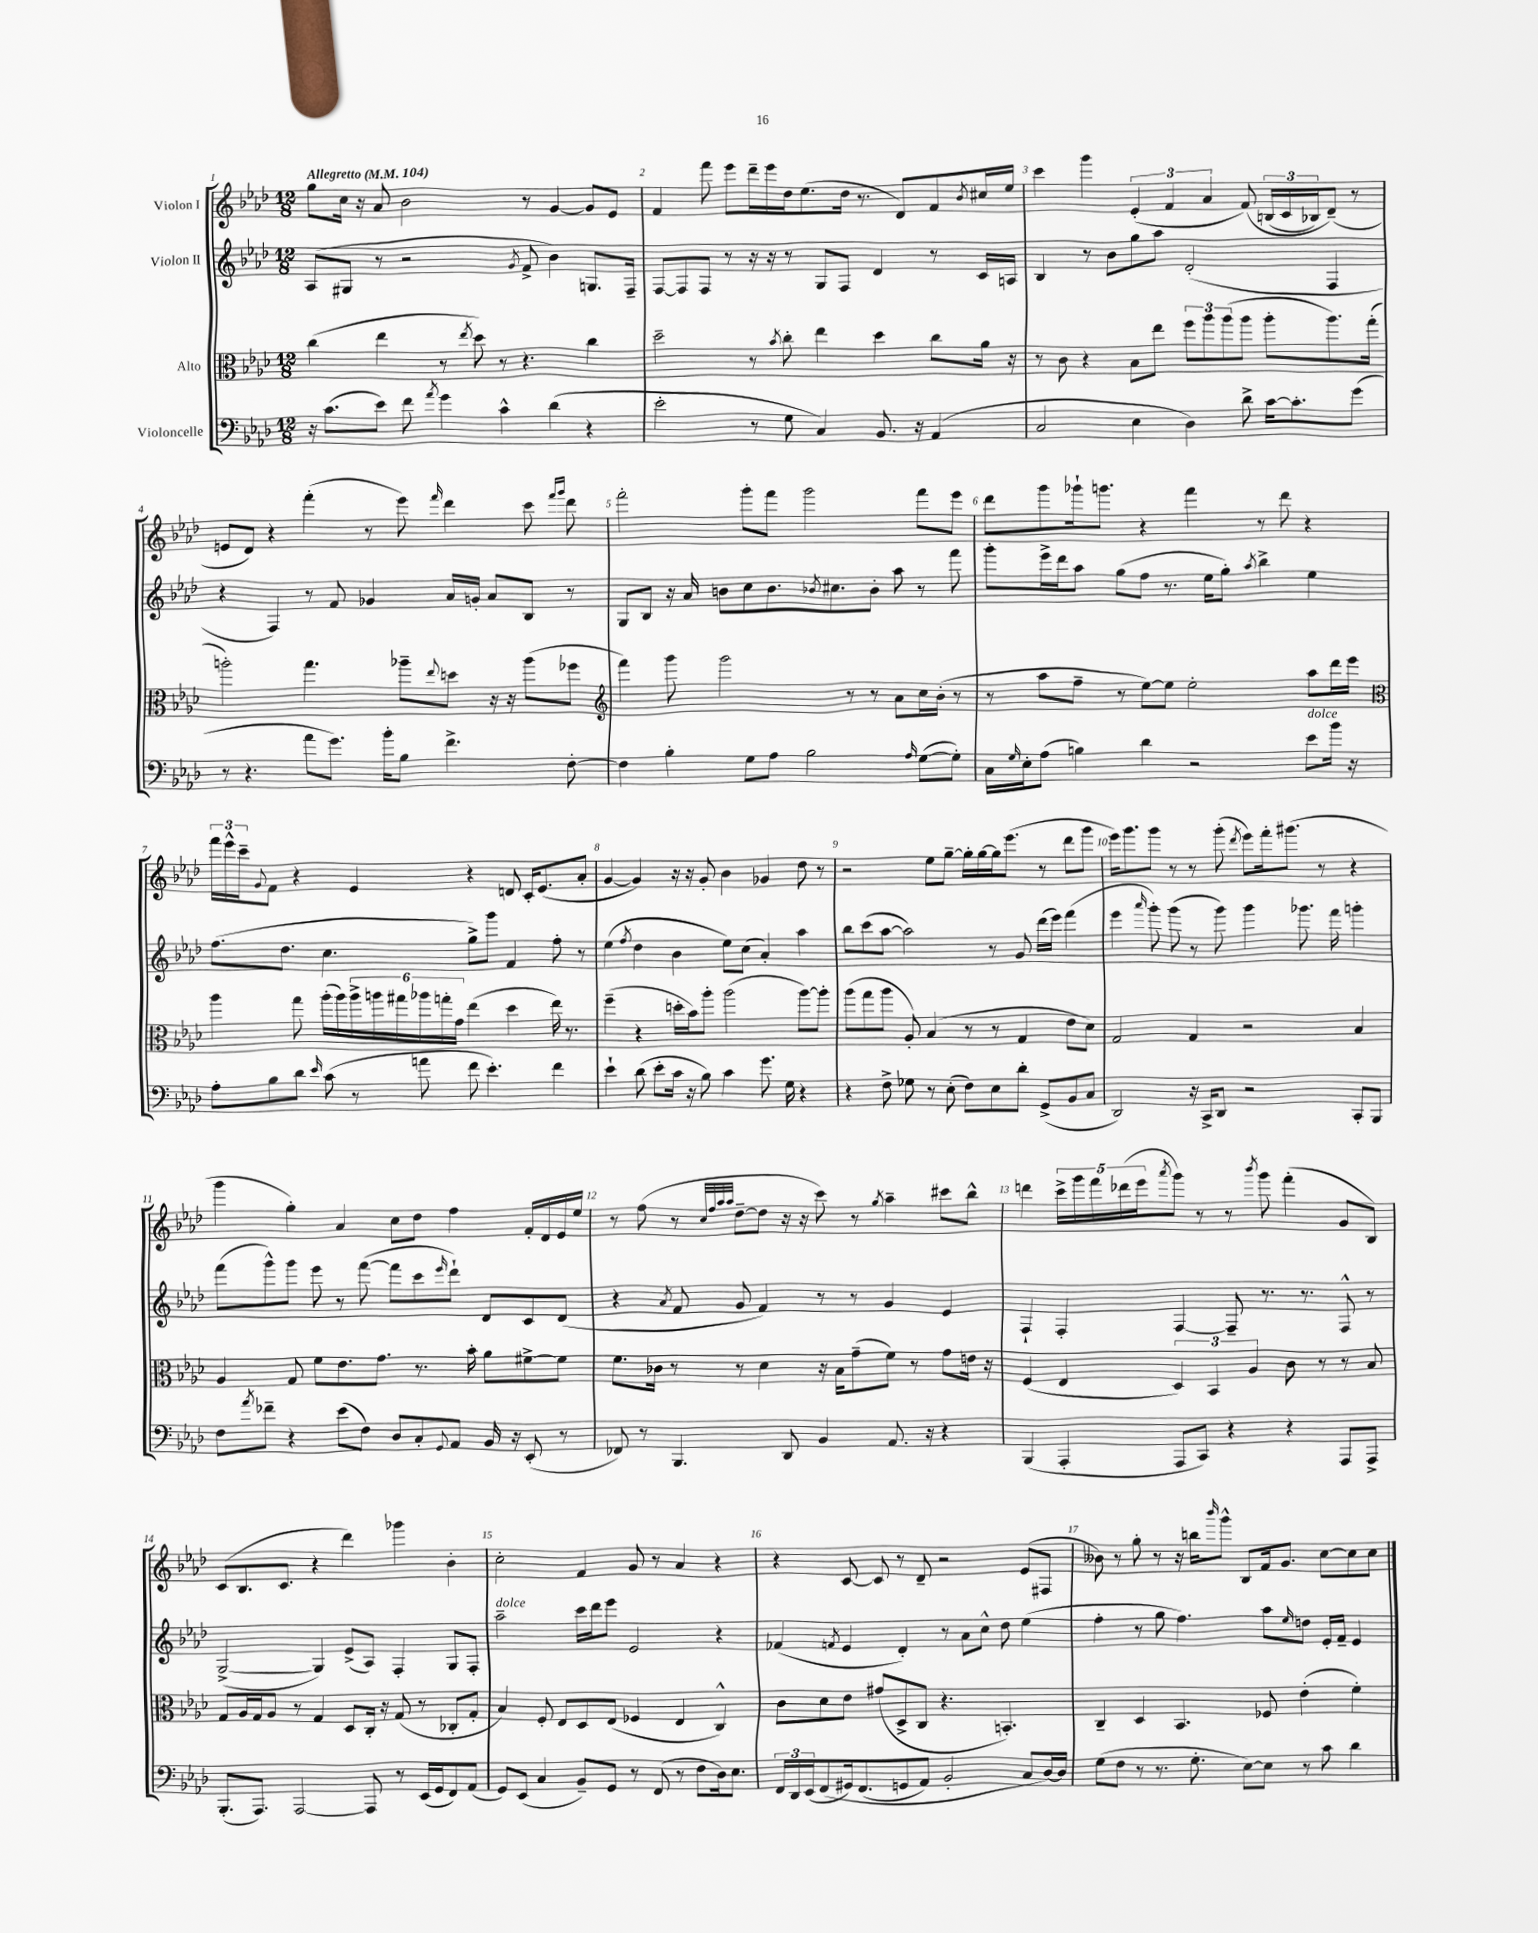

**kern	**kern	**kern	**kern
*part4	*part3	*part2	*part1
*staff4	*staff3	*staff2	*staff1
*I"Violoncelle	*I"Alto	*I"Violon II	*I"Violon I
*clefF4	*clefC3	*clefG2	*clefG2
*k[b-e-a-d-]	*k[b-e-a-d-]	*k[b-e-a-d-]	*k[b-e-a-d-]
*M12/8	*M12/8	*M12/8	*M12/8
*MM104	*MM104	*MM104	*MM104
=1	=1	=1	=1
!	!	!	!LO:TX:a:B:t=Allegretto
16r	(4cc\	(8A-/L	8gg\L
(8.c\L	.	.	.
.	.	8G#X/J	16cc\Jk
.	.	.	16r
8e-\J)	4ee-\	8r	8a-/
8f\	.	2r	2b-\
8qa-/	.	.	.
4g\	8r	.	.
.	8qee-/	.	.
.	8dd-\)	.	.
4c^^\	8r	.	.
.	.	8qg/	.
.	4.r	8f^/	8r
(4d-\	.	4b-\)	[4g/
4r	4cc\	8.Gn/L	8g/L]
.	.	.	8e-/J
.	.	16F~/Jk	.
=2	=2	=2	=2
2e-'\	2dd-~\	[8F/L	4f/
.	.	8F/]	.
.	.	8F/J	8fff\
.	.	8r	8eee-\L
8r	8r	16r	16ddd-~\L
.	.	16r	16eee-\
.	8qb-/	.	.
8G\	8cc'\	8r	16dd-\J
.	.	.	(8.ee-\
4C/)	4ee-\	8G/L	.
.	.	8F/J	16dd-\Jk
.	.	.	8.r
8.BB-/	4dd-\	4d-/	.
.	.	.	8d-/L)
16r	.	.	.
(4AA-/	8cc\L	8r	8f/
.	.	.	8qb-/
.	16a-\Jk	16c/LL	16cc#X/L
.	16r	16An/JJ	16ee-/JJ
=3	=3	=3	=3
2C/	8r	4B-/	4ccc\
.	8c\	.	.
.	4r	8r	4ggg\
.	.	8b-\L	.
4E-\	8B-\L	8gg\	(6e-'/
.	8ee-\J	8aa-\J	.
.	.	.	6f/
4D-\)	12ff\L	(2d-'/	.
.	12aa-\	.	6a-/
.	(12aa-\	.	.
8d-^\	8aa-\J	.	(8f/)
[16c\KL	8aa-'\L	.	(24Bn/LL
.	.	.	24c/
8.c'\]	.	.	.
.	.	.	24B-X/J)
.	8.aa-\)	4F/	(8d-~/J)
(8g\J	.	.	8r
.	(16gg'\Jk	.	.
!!LO:LB:g=z
=4	=4	=4	=4
8r	2aan'\)	4r	8en/L
4.r	.	.	8d-/J)
.	.	4F/)	4r
8a-\L	4.gg\	8r	(4fff'\
8.g\J)	.	8f/	.
.	.	4g-X/	8r
16b-'\KL	.	.	.
8B-\J	8aa-X~\L	.	8eee-\)
.	8qqee-/	.	16qqfff/
4.f^\	8ddn\J	16a-/LL	4ddd-\
.	.	16gn'/JJ	.
.	16r	8a-/L	.
.	16r	.	.
.	(8aa-\L	8B-/J	8ccc\
.	.	.	16qqfff/LL
.	.	.	16qqggg/JJ
[8F'\	8ff-X\J	8r	8ddd-\
=5	=5	=5	=5
*	*clefG2	*	*
4F\]	4fff\)	8G/L	2fff'\
.	.	8B-/J	.
4B-'\	8ggg\	16r	.
.	.	16a-/	.
.	2ggg\	8bn\L	.
8G\L	.	8cc\	8ggg'\L
8A-\J	.	8.b\	8fff\J
2B-\	.	.	2ggg\
.	.	8qb-X/	.
.	.	8.cc#X\	.
.	8r	.	.
.	8r	8b-'\J	.
.	8a-\L	8aa-\	.
16qqA-/	.	.	.
([8G\L	16cc\L	8r	8fff\L
.	(16b-'\JJ	.	.
8G'\J])	8r	8fff\	8eee-\J
=6	=6	=6	=6
16C\LL	8r	8ggg'\L	8ddd-\L
16qqG/	.	.	.
16E-'\J	.	.	.
(8A-\J	8aa-\L	16eee-^\L	8ggg\
.	.	16ddd-\J	.
4Bn\)	8ff~\J	8aa-\J	16ggg-X`\k
.	.	.	8.gggn\J
.	8r	(8gg\L	.
4d-\	[8ee-\L)	8ff\J	4r
.	8ee-\J]	8.r	.
2r	2ee-'\	.	4fff\
.	.	16ee-\KL	.
.	.	8gg'\J)	.
.	.	8qaa-/	.
.	.	4bb-^\	8r
.	.	.	8ddd-\
!LO:TX:a:i:t=dolce	!	!	!
8e-\L	8aa-\L	4ee-\	4r
16b-\Jk	16ddd-\L	.	.
16r	16eee-\JJ	.	.
!!LO:LB:g=z
=7	=7	=7	=7
*	*clefC3	*	*
8A-'\L	4aa-\	(8.ff\L	24fff\LL
.	.	.	24eee-^^\
.	.	.	24ccc~\J
.	.	.	8qqg/
8B-\	.	.	8f\J
.	.	8.dd-\J	.
8d-\J	8gg\	.	4r
16qqe-/	.	.	.
(8c\	(16aa-'\LL	4.cc\	.
.	16aa-\)	.	.
8r	24aa-^\	.	4e-/
.	24aan\	.	.
.	24gg#X\	.	.
8an\	24aa-X\	.	.
.	24ggn'\	.	.
.	24g\JJ	.	.
8f\	(4ee-\	8gg^\L)	4r
4.e-'\)	.	8ggg\J	.
.	4dd-\	4f/	8dn/
.	.	.	16c'/KL
.	.	.	(8.e-/
4f\	16ee-\)	8ff'\	.
.	8.r	.	.
.	.	8r	8a-'/J
=8	=8	=8	=8
4e-`\	(4ff~\	(4ee-\	[4g/
.	.	8qff/	.
(8d-\	4r	4dd-\	4g/])
8e-'\L	.	.	.
16c\Jk	16ddn'\LL	4b-\	16r
16r	16b-\J)	.	16r
8B-\)	8aa-'\J	.	8g'/
4c\	(2aa-\	8ee-\L)	4b-\
.	.	(8cc\J	.
8.g\	.	4a-'/)	4g-X/
16G\	.	.	.
4r	[8aa-\L)	4aa-\	8dd-\
.	8aa-'\J]	.	8r
=9	=9	=9	=9
4r	(8aa-\L	8bb-\L	2r
.	8gg\	(8ccc\	.
8F^\	8aa-\J	[8aa-\J	.
8G-X\	8A-'/)	2aa-\])	.
8r	(4B-/	.	8ee-\L
(8E-'\	.	.	[8gg~\J
8F\L)	8r	.	16gg'\LL]
.	.	.	[16gg\
8E-\	8r	8r	16gg\J]
.	.	.	(8.eee-\J
8d-'\J	4G/	8g/	.
(8GG^/L	.	(16ddd-\LL	8r
.	.	16eee-\JJ)	.
8BB-/	8e-\L	(4fff\	8ddd-\L
8C/J	8d-\J)	.	8ggg\J
=10	=10	=10	=10
2DD-/)	2G/	4eee-\	16eee-\KL)
.	.	.	8.ggg\
.	.	16qqaaa-/	.
.	.	8ggg'\)	8ggg\J
.	.	(8ggg\	8r
16r	4G/	8r	8r
16CC^/KL	.	.	.
8DD-/J	.	8ggg\)	(8ggg'\
.	.	.	8qddd-/
2r	2r	4ggg\	8eee-\L)
.	.	.	16fff'\k
.	.	.	(8.ggg#X\J
.	.	8.ggg-X\	.
.	.	.	8r
.	.	16fff\	.
8CC'/L	4B-/	4gggn'\	4r
8BBB-/J	.	.	.
!!LO:LB:g=z
=11	=11	=11	=11
8F\L	4A-/	(8fff\L	4ggg\
8qa-/	.	.	.
8f-X~\J	.	8ggg^^\)	.
4r	8G/	8ggg\J	4gg'\)
.	8f\L	8eee-\	.
(8e-\L	8.e-\	8r	4a-/
8F\J)	.	([8fff\	.
.	8.g\J	.	.
8D-/L	.	8fff\L]	8cc\L
8C'/	8.r	8ccc\	8dd-\J
8qqGG/	.	16qqeee-/	.
8AA-/J	.	8ddd-`\J)	4ff\
.	16b-'\	.	.
16BB-/	8a-\L	8d-/L	.
16r	.	.	.
(8EE-'/	[8f#X^\	8c/	16f'/LL
.	.	.	16d-/
8r	8f#\J]	(8d-/J	16e-/
.	.	.	16ee-/JJ
=12	=12	=12	=12
8FF-X/)	8.f\L	4r	8r
8r	.	.	(8ff\
.	16c-X\Jk	.	.
.	.	8qa-/	.
4.BBB-/	8r	8f/	8r
.	.	.	32qqcc/LLL
.	.	.	32qqff/
.	.	.	32qqaa-/
.	.	.	32qqaa-/JJJ
.	8r	8g/	[8dd-~\L
.	4d-\	4f/)	8dd-\J]
8DD-/	.	.	16r
.	.	.	16r
4BB-/	16r	8r	8ccc\)
.	16B-\KL	.	.
.	(8g~\	8r	8r
.	.	.	8qgg/
8.AA-/	8f\J)	4g/	4aa-~\
.	8r	.	.
16r	.	.	.
4r	8g\L	4e-/	8ccc#X\L
.	16en\Jk	.	8bb-^^\J
.	16r	.	.
=13	=13	=13	=13
(4BBB-/	(4F/	4F`/	4dddn\
4AAA-'/	4E-/	4F'/	20ccc^\LL
.	.	.	20ggg\
.	.	.	20fff\
.	.	.	(20ddd-X\
.	.	.	20eee-\J
.	.	.	8qaaa-/
8AAA-/L	6D-/)	[4F/	8ggg\J)
8CC/J)	.	.	8r
.	6BB-/	.	.
4r	.	8F~/]	8r
.	6A-/	.	.
.	.	.	8qbbb-/
.	.	8.r	8ggg\
4r	8c\	.	(4fff'\
.	.	8.r	.
.	8r	.	.
8AAA-/L	8r	8F^^/	8g/L
8AAA-^/J	8B-/	8r	8B-/J)
!!LO:LB:g=z
=14	=14	=14	=14
(8.BBB-'/L	8G/L	([2G^/	(8c/L
.	16A-/L	.	8.B-/
8.AAA-/J)	16G/J	.	.
.	8A-/J	.	.
.	.	.	8.c/J
[2AAA-/	8r	.	.
.	4G/	4G/])	4r
.	8D-/L	(8e-^/L	4ddd-\)
8AAA-/]	16C'/Jk	8A-/J)	.
.	16r	.	.
8r	(8G/	4F'/	4ggg-X\
(16EE-/LL	8r	.	.
16GG/J	.	.	.
8FF/)	8C-X'/L	8G/L	4b-'\
(8AA-/J	8G'/J	8F'/J	.
=15	=15	=15	=15
!	!	!LO:TX:a:i:t=dolce	!
8GG/L)	4B-/)	2aa-~\	2cc'\
(8EE-/J	.	.	.
4C/	8F'/	.	.
.	8E-/L	.	.
8BB-~/L)	8D-/	16ccc\LL	4f/
.	.	16ddd-\J	.
8GG/J	(8E-/J	8eee-\J	.
8r	4F-X/	2e-/	8g/
(8FF/	.	.	8r
8r	4E-/	.	4a-/
8F\L	.	.	.
16D-\k)	4C^^/)	4r	4r
8.E-\J	.	.	.
=16	=16	=16	=16
24FF/LL	8c\L	(4f-X/	4r
24DD-/	.	.	.
(24EE-/J	.	.	.
(8FF/	8d-\	.	.
.	.	8qfn/	.
16GG#X/k)	8e-\J	4e-/	[8c/
(8.FF/	.	.	.
.	(8g#X/L	.	8c/]
8GGn/	8D-^/	4d-'/)	8r
8AA-/J)	8C/J	.	8d-~/
2BB-'/	4.r	8r	2r
.	.	8a-\L	.
.	.	8cc^^\J	.
.	4.BBn'/)	8dd-\	.
8C/L	.	(4ee-\	(8e-/L
[16D-/L)	.	.	8F#X/J
16D-/JJ]	.	.	.
=17	=17	=17	=17
(8G\L	4C~/	4ff'\	8b--X\)
8F\J	.	.	8r
8r	4D-/	8r	8gg'\
8.r	.	8gg\	8r
.	4.BB-/	4.ff\)	16r
8.G'\	.	.	16bbn\KL
.	.	.	16qqbbb-/
.	.	.	8ggg^^\J
[8E-\L)	.	.	8B-/L
8E-\J]	8F-X/	8aa-\L	16f/k
.	.	.	8.g/J
.	.	16qqee-/	.
8r	(4e-'\	8ddn\J	.
8c\	.	16e-'/LL	[8cc\L
.	.	16f~/JJ	.
4d-\	4f'\)	4e-/	8cc\]
.	.	.	8cc\J
==	==	==	==
*-	*-	*-	*-
